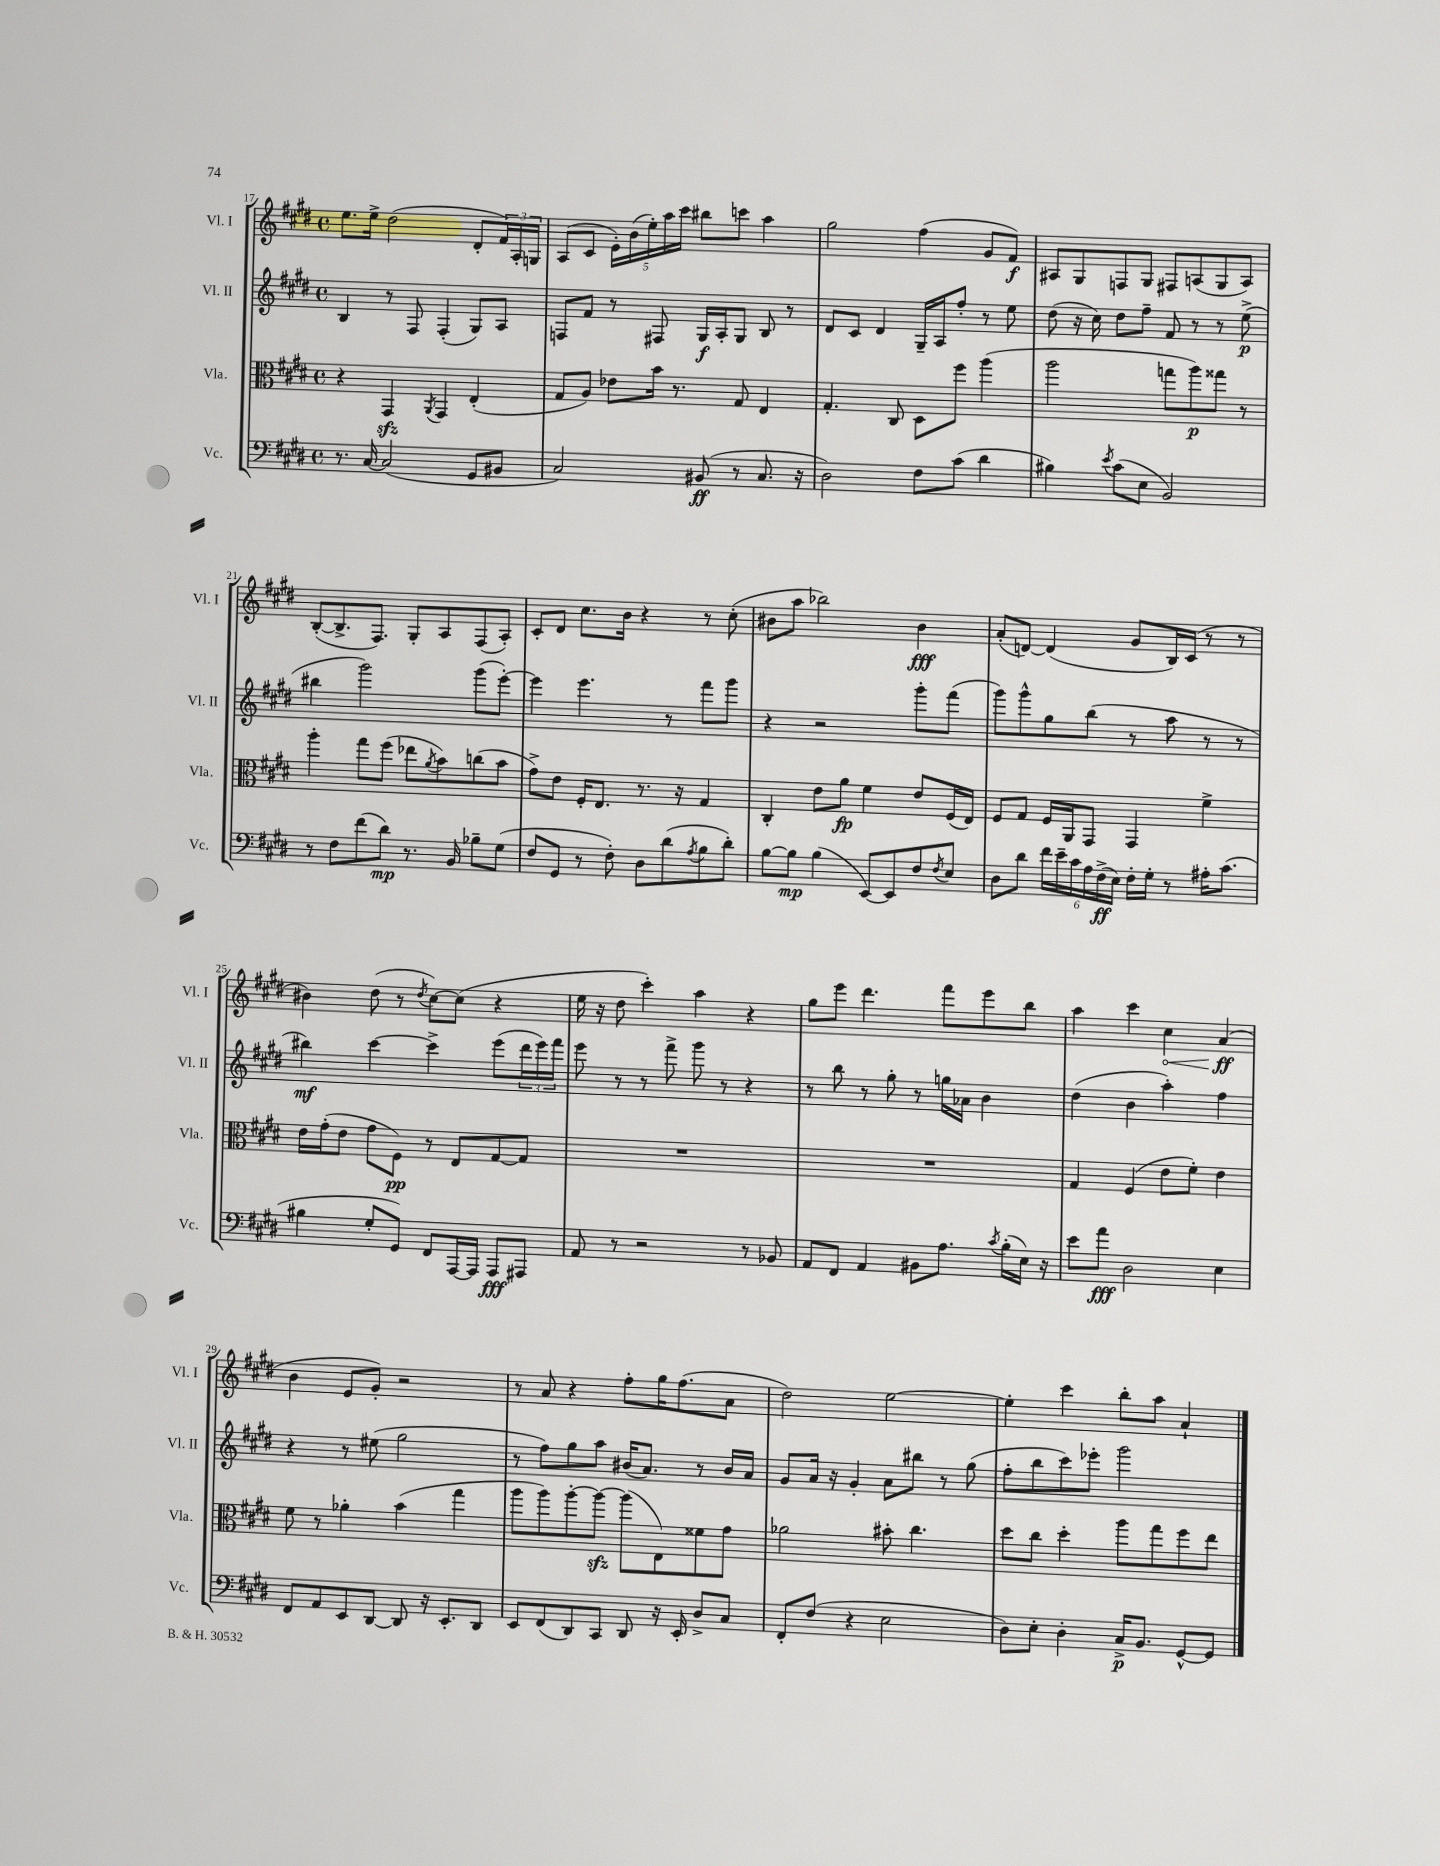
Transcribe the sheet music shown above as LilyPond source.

<<
\new StaffGroup <<
\new Staff = "s0" \with { instrumentName = "Vl. I" shortInstrumentName = "Vl. I" } {
    \clef treble \key e \major \defaultTimeSignature \time 4/4
    e''8. e''16-> dis''2( dis'8-. \tuplet 3/2 { fis'16) a16-. g16 } |
    a8( cis'8 \tuplet 5/4 { e'16-.) b'16( e''16-.) a''16 cis'''16 } bis''8 c'''8 a''4 |
    gis''2 fis''4( gis'8 fis'8\f) |
    ais8 gis8 f8 gis8 fis8 a8( gis8 a8) |
    b8~-.( b8.-> fis8.) gis8-. a8 fis8( a8-.) |
    cis'8-. dis'8 cis''8. b'16 r4 r8 cis''8-.( |
    bis'8 a''8 bes''2) bis'4\fff |
    a'8-.( d'8~) d'4( gis'8 b16) cis'16( r8 r8 |
    bis'4) dis''8( r8 \acciaccatura { dis''8 } cis''8~) cis''8( r4 |
    e''16 r16 dis''8 cis'''4-.) a''4 r4 |
    gis''8 e'''8 dis'''4. fis'''8 e'''8 b''8 |
    a''4 cis'''4 \once \override Hairpin.circled-tip = ##t cis''4\< a'4\ff\!( |
    b'4 e'8 gis'8-.) r2 |
    r8 a'8 r4 fis''8-. gis''16 fis''8.( a'8 |
    dis''2) e''2~ |
    e''4-. cis'''4 b''8-. a''8 a'4-! \bar "|." |
}
\new Staff = "s1" \with { instrumentName = "Vl. II" shortInstrumentName = "Vl. II" } {
    \clef treble \key e \major \defaultTimeSignature \time 4/4
    b4 r8 fis8 fis4-.( gis8) a8 |
    f8 fis'8 r8 fis8 gis16\f a16-. gis8 b8 r8 |
    dis'8 cis'8 dis'4 gis16-- a16 fis''8-. r8 e''8 |
    dis''8( r16 cis''16) dis''8 fis''8-- fis'8 r8 r8 e''8->\p( |
    bis''4 gis'''2) gis'''8( e'''8~-.) |
    e'''4 e'''4. r8 fis'''8 gis'''8 |
    r4 r2 gis'''8-. fis'''8( |
    gis'''8) gis'''8-^ gis''8 b''8( r8 a''8 r8 r8 |
    bis''4\mf) cis'''4~ cis'''4-> e'''8( \tuplet 3/2 { dis'''16 e'''16) fis'''16 } |
    e'''8 r8 r8 fis'''8-> gis'''8 r8 r4 |
    r8 b''8 r8 gis''8-. r8 g''16 aes'16 b'4 |
    dis''4( b'4 a''4-.) fis''4 |
    r4 r8 eis''8( gis''2 |
    r8 fis''8) gis''8 a''8 bis'16( a'8.) r8 bis'16 a'16 |
    gis'8 a'16 r16 gis'4-. a'8 bis''8 r8 gis''8( |
    fis''8-. b''8 cis'''8) ees'''8-. gis'''2 \bar "|." |
}
\new Staff = "s2" \with { instrumentName = "Vla." shortInstrumentName = "Vla." } {
    \clef alto \key e \major \defaultTimeSignature \time 4/4
    r4 gis,4\sfz \acciaccatura { a,8 } gis,4 e4-.( |
    gis8 a8) ees'8 b'16 r8. gis8 e4 |
    gis4.-. cis8 dis8 fis''8 a''4( |
    a''2 g''8 a''8\p) gisis''8 r8 |
    a''4-. gis''8 fis''8( ees''8 \acciaccatura { a'8 } b'8) c''8( b'8 |
    gis'8->) e'8 fis16-. e8. r8. r16 gis4 |
    cis4-. e'8 a'8\fp fis'4 e'8 fis16( e16) |
    fis8 gis8 fis16 a,16 gis,8 gis,4 fis'4-> |
    e'16 gis'16-.( e'8 gis'8 fis8\pp) r8 e8 gis8~ gis8 |
    R1 |
    R1 |
    gis4 fis4( e'8 fis'8-.) e'4 |
    fis'8 r8 aes'4-. b'4( gis''4 |
    a''8 a''8) a''8~-. a''8~\sfz a''8( e8) fisis'8 gis'8 |
    aes'2 bis'8-. cis''4. |
    dis''8 cis''8 dis''4-. a''8 gis''8 fis''8 e''8 \bar "|." |
}
\new Staff = "s3" \with { instrumentName = "Vc." shortInstrumentName = "Vc." } {
    \clef bass \key e \major \defaultTimeSignature \time 4/4
    r8. cis16~ cis2( gis,8 bis,8 |
    cis2) bis,8\ff( r8 cis8. r16 |
    dis2) fis8 cis'8( dis'4 |
    bis4) \acciaccatura { e'8 } cis'8( e8 b,2) |
    r8 fis8 fis'8( dis'8\mp) r8. b,16 bes8-- gis8( |
    fis8 gis,8 r8 fis8-.) dis8 dis'8( \acciaccatura { a8 } b8 dis'8-.) |
    b8~ b8\mp b4( e,8~) e,8 fis8 \acciaccatura { fis8 } e8 |
    dis8 dis'8 \tuplet 6/4 { fis'16 e'16-- cis'16 a16 fis16->\ff( e16) } fis16-. gis16-. r8 ais16-. cis'8.( |
    bis4 gis8-. gis,8) fis,8 a,,16~ a,,16 a,,8\fff ais,,8 |
    a,8 r8 r2 r8 bes,8 |
    a,8 fis,8 a,4 bis,8 a8. \acciaccatura { cis'8 } b16-.( e16) r16 |
    e'8 a'8\fff dis2 e4 |
    fis,8 a,8 e,8 dis,8~ dis,8 r16 e,8.-. dis,8 |
    e,8 fis,8( dis,8) cis,8 dis,8 r16 e,16-. dis8-> cis8 |
    fis,8-. fis8( r4 e2 |
    dis8) e8-. dis4-. cis16->\p b,8. gis,8~-^ gis,8 \bar "|." |
}
>>
>>
\layout { \context { \Score currentBarNumber = #17 } }
